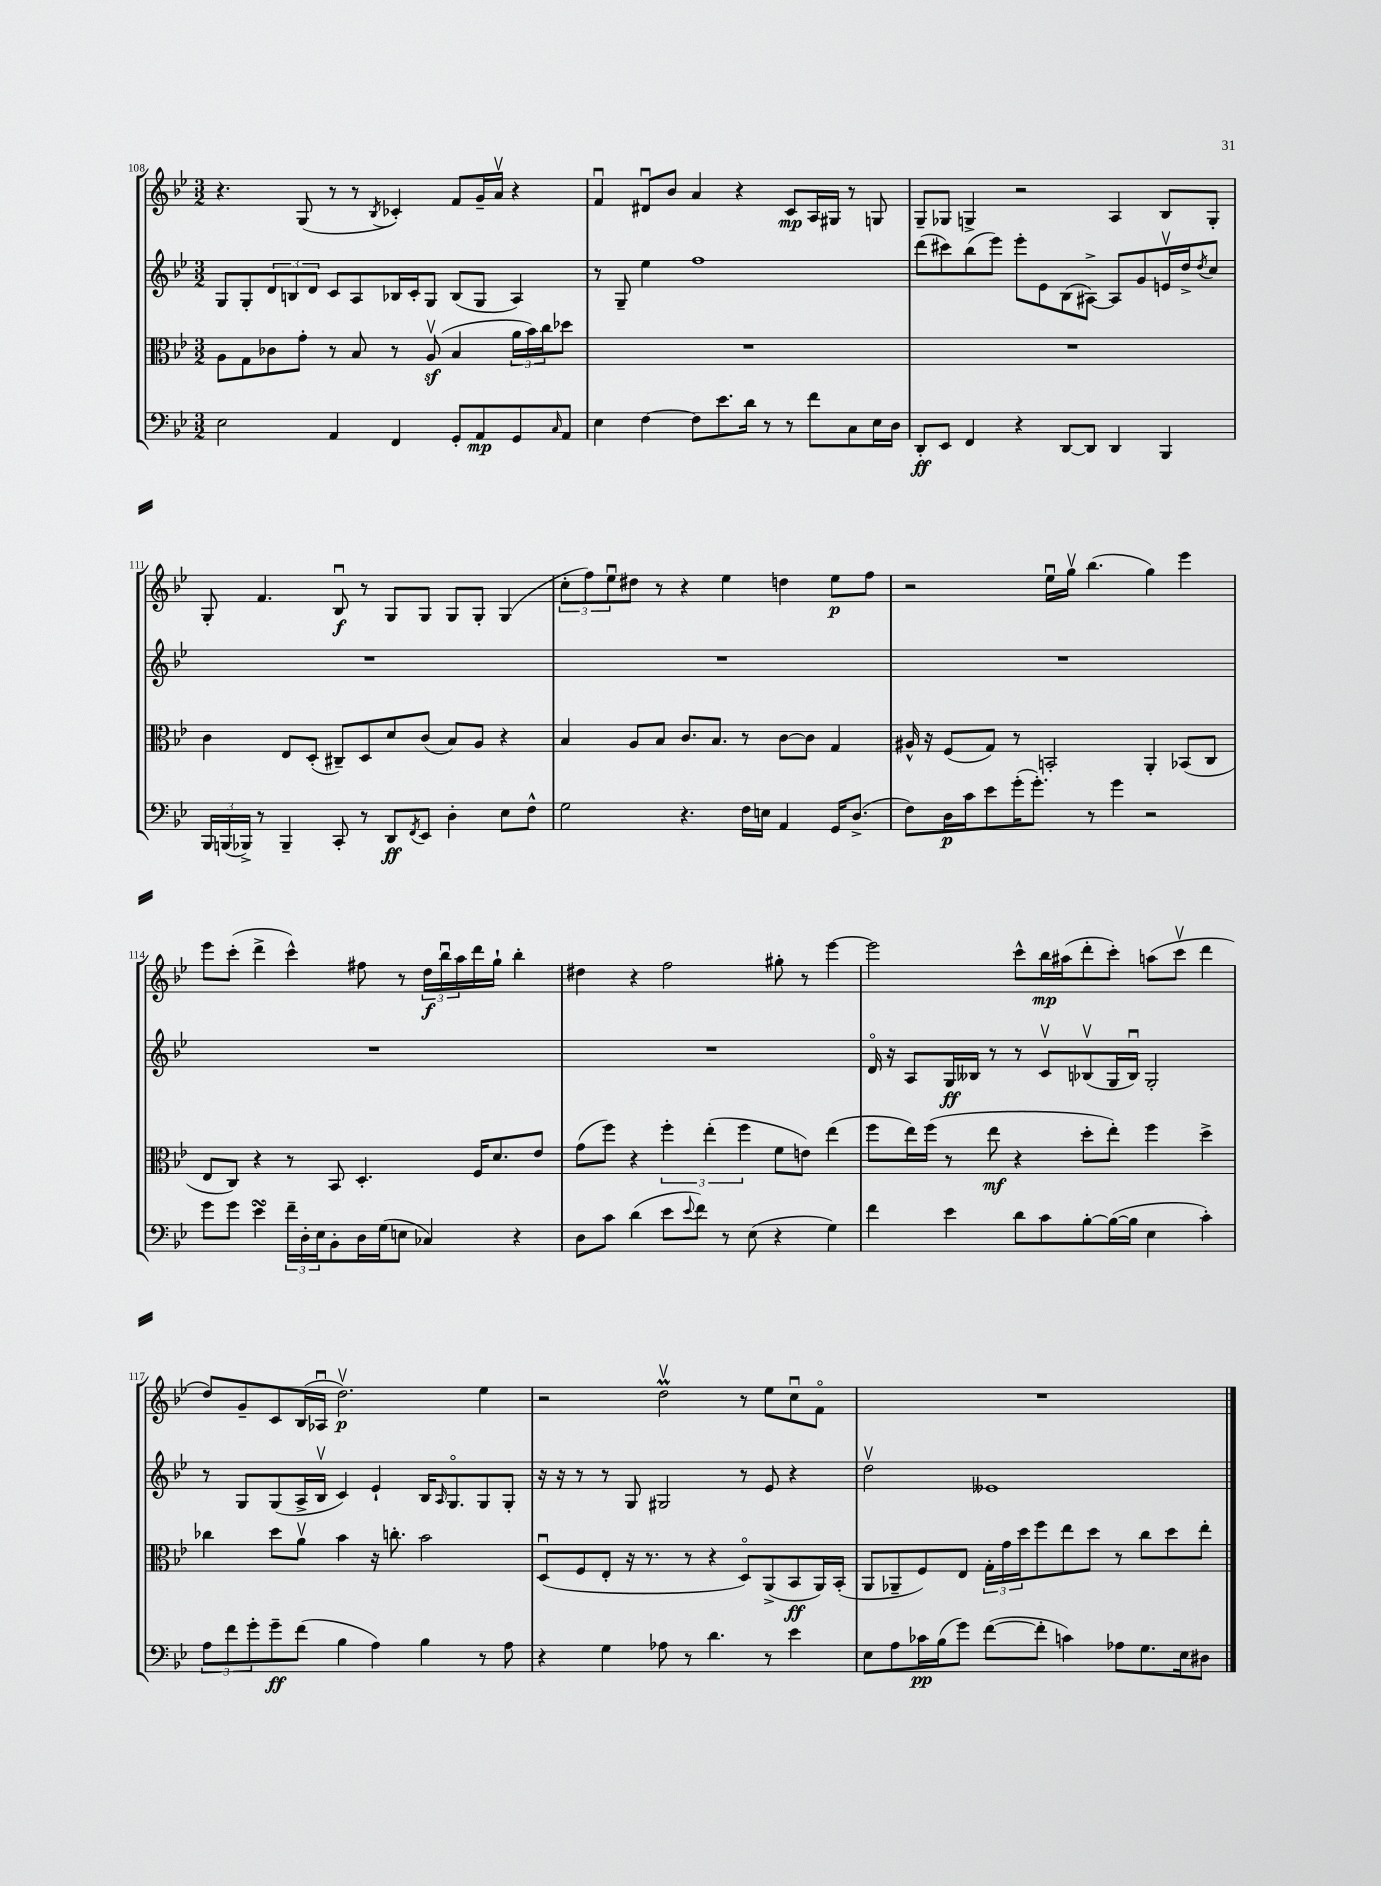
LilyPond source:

<<
\new StaffGroup <<
\new Staff = "s0" {
    \clef treble \key bes \major \numericTimeSignature \time 3/2
    r4. g8( r8 r8 \acciaccatura { bes8 } ces'4-.) f'8 g'16-- a'16\upbow r4 |
    f'4\downbow dis'8\downbow bes'8 a'4 r4 c'8\mp a16 gis16 r8 g8 |
    g8-- ges8 g4-> r2 a4 bes8 g8-. |
    g8-. f'4. bes8\downbow\f r8 g8 g8 g8 g8-. g4( |
    \tuplet 3/2 { c''8-. f''8) ees''8\downbow } dis''8 r8 r4 ees''4 d''4 ees''8\p f''8 |
    r2 ees''16\downbow g''16\upbow bes''4.( g''4) ees'''4 |
    ees'''8 c'''8-.( d'''4-> c'''4-^) fis''8 r8 \tuplet 3/2 { d''16\f bes''16\downbow a''16 } d'''16 g''16-! bes''4-. |
    dis''4 r4 f''2 gis''8-. r8 ees'''4~ |
    ees'''2 c'''8-^ bes''16\mp ais''16( d'''8-. c'''8-.) a''8( c'''8\upbow d'''4 |
    d''8) g'8-- c'8 bes16( aes16\downbow d''2.\upbow\p) ees''4 |
    r2 d''2\upbow\prall r8 ees''8 c''8\downbow f'8\flageolet |
    R1. \bar "|." |
}
\new Staff = "s1" {
    \clef treble \key bes \major \numericTimeSignature \time 3/2
    g8 g8-. \tuplet 3/2 { d'8 b8 d'8 } c'8 a8 bes16 c'16-. g8 bes8( g8 a4) |
    r8 g8-- ees''4 f''1 |
    d'''8( cis'''8) bes''8( ees'''8) ees'''8-. ees'8 bes8( ais8~->) ais8 g'8 e'16\upbow d''16-> \acciaccatura { d''8 } c''8 |
    R1. |
    R1. |
    R1. |
    R1. |
    R1. |
    d'16\flageolet r16 a8 g16\ff beses16 r8 r8 c'8\upbow bes8\upbow( g16 bes16\downbow) g2-. |
    r8 g8 g8( a16-> bes16\upbow c'4) ees'4-! bes16 \grace { a16 } g8.\flageolet g8 g8-. |
    r16 r16 r8 r8 g8 gis2 r8 ees'8 r4 |
    d''2\upbow eeses'1 \bar "|." |
}
\new Staff = "s2" {
    \clef alto \key bes \major \numericTimeSignature \time 3/2
    a8 g8 ces'8 g'8-. r8 bes8 r8 a8\upbow\sf( bes4 \tuplet 3/2 { a'16 bes'16) c''16 } des''8 |
    R1. |
    R1. |
    c'4 ees8 d8-.( cis8--) d8 d'8 c'8( bes8) a8 r4 |
    bes4 a8 bes8 c'8. bes8. r8 c'8~ c'8 g4 |
    ais16-^ r16 f8( g8) r8 b,2-. a,4-. bes,8( c8 |
    ees8 c8) r4 r8 bes,8 d4.-. f16 d'8. ees'8 |
    g'8( f''8) r4 \tuplet 3/2 { f''4-. ees''4-.( f''4 } f'8 e'8) ees''4( |
    f''8 ees''16) f''16( r8 ees''8\mf r4 d''8-. ees''8-.) f''4 d''4-> |
    ces''4 d''8 a'8\upbow bes'4 r16 c''8.-. bes'2 |
    d8\downbow( f8 ees8-. r16 r8. r8 r4 d8\flageolet) a,8->( bes,8\ff a,16) bes,16-.( |
    a,8 aes,8-- f8) ees8 \tuplet 3/2 { g16-. g'16 d''16 } f''8 ees''8 d''8 r8 c''8 d''8 ees''8-. \bar "|." |
}
\new Staff = "s3" {
    \clef bass \key bes \major \numericTimeSignature \time 3/2
    ees2 a,4 f,4 g,8-. a,8\mp g,8 \grace { c16 } a,8 |
    ees4 f4~ f8 ees'8. d'16 r8 r8 f'8 c8 ees16 d16 |
    d,8-.\ff ees,8 f,4 r4 d,8~ d,8 d,4 bes,,4 |
    \tuplet 3/2 { bes,,16 b,,16( bes,,16->) } r8 bes,,4-- c,8-. r8 d,8\ff \acciaccatura { f,8 } ees,8 d4-. ees8 f8-^ |
    g2 r4. f16 e16 a,4 g,16 d8.->( |
    f8) d16\p c'16 ees'8 g'16-.( g'8.-.) r8 g'4 r2 |
    g'8 g'8 ees'4\turn \tuplet 3/2 { f'16-- d16-. ees16 } bes,8-. d16 g16( e8 ces4) r4 |
    d8 c'8 d'4( ees'8 \appoggiatura { ees'8 } f'8) r8 ees8( r4 g4) |
    f'4 ees'4 d'8 c'8 bes8~-. bes16~( bes16 ees4 c'4-.) |
    \tuplet 3/2 { a8 f'8 g'8-. } g'8--\ff f'8( bes4 a4) bes4 r8 a8 |
    r4 g4 aes8 r8 d'4. r8 ees'4 |
    ees8 a8 ces'16\pp bes16( g'8) f'8~( f'8-. c'4) aes8 g8. ees16 dis8 \bar "|." |
}
>>
>>
\layout { \context { \Score currentBarNumber = #108 } }
